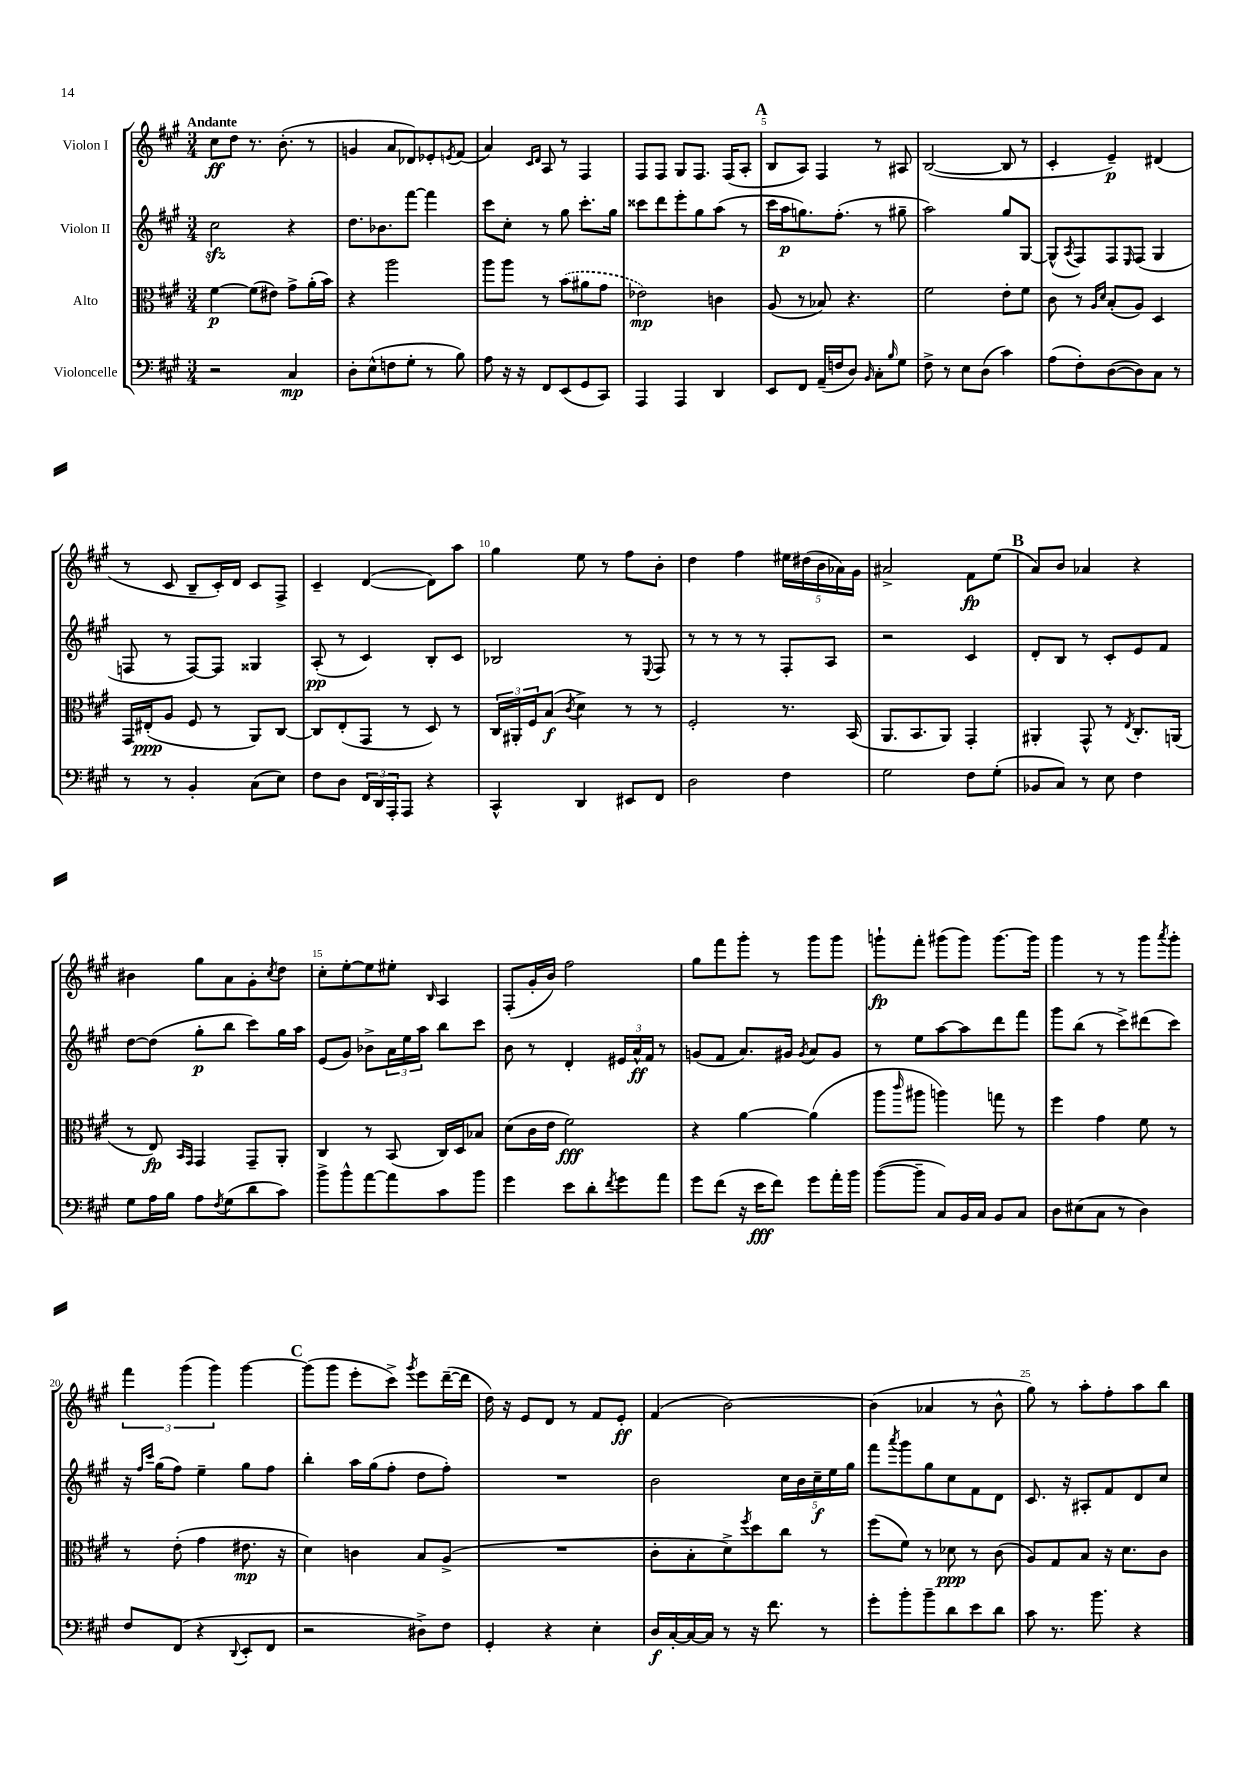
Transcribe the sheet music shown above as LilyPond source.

<<
\new StaffGroup <<
\new Staff = "s0" \with { instrumentName = "Violon I" } {
    \clef treble \key a \major \numericTimeSignature \time 3/4 \tempo "Andante"
    cis''8\ff d''8 r8. b'8.-.( r8 |
    g'4 a'8 des'8) ees'8-. \acciaccatura { e'8 } fis'8( |
    a'4) \grace { cis'16 d'16 } a8 r8 fis4 |
    fis8 fis8 gis8 fis8. fis16( a8-. |
    \mark \markup { \bold "A" } b8 a8) fis4 r8 ais8 |
    b2~( b8 r8 |
    cis'4-. e'4--\p) dis'4( |
    r8 cis'8 b8-- cis'16-.) d'16 cis'8 fis8-> |
    cis'4-- d'4~( d'8) a''8 |
    gis''4 e''8 r8 fis''8 b'8-. |
    d''4 fis''4 \tuplet 5/4 { eis''16 dis''16( b'16 aes'16) gis'16 } |
    ais'2-> fis'8\fp e''8( |
    \mark \markup { \bold "B" } a'8) b'8 aes'4 r4 |
    bis'4 gis''8 a'8 gis'8-. \acciaccatura { cis''8 } d''8 |
    cis''8-. e''8~-. e''8 eis''8-. \grace { b16 } a4 |
    fis8-.( gis'16-. b'16) fis''2 |
    gis''8 fis'''8 gis'''8-. r8 gis'''8 gis'''8 |
    g'''8-!\fp fis'''8-. gis'''8( gis'''8) gis'''8.~ gis'''16 |
    gis'''4 r8 r8 gis'''8 \acciaccatura { a'''8 } gis'''8-. |
    \tuplet 3/2 { fis'''4 gis'''4( gis'''4) } gis'''4~ |
    \mark \markup { \bold "C" } gis'''8( gis'''8 e'''8-. cis'''8->) \acciaccatura { gis'''8 } e'''8 d'''16~--( d'''16 |
    d''16) r16 e'8 d'8 r8 fis'8 e'8-.\ff |
    fis'4( b'2~) |
    b'4( aes'4 r8 b'8-^ |
    gis''8) r8 a''8-. fis''8-. a''8 b''8 \bar "|." |
}
\new Staff = "s1" \with { instrumentName = "Violon II" } {
    \clef treble \key a \major \numericTimeSignature \time 3/4
    cis''2\sfz r4 |
    d''8. bes'8. fis'''8~ fis'''4 |
    cis'''8 cis''8-. r8 gis''8 cis'''8.-. gis''16 |
    cisis'''8 d'''8 e'''8-. gis''8 a''8( r8 |
    \mark \markup { \bold "A" } cis'''16 a''16\p g''8.) fis''8.-.( r8 gis''8-- |
    a''2) gis''8 gis8~ |
    gis8-^( \acciaccatura { a8 } fis8) fis8 \grace { e16 } fis8( gis4 |
    f8 r8 f8~) f8 gisis4 |
    a8-.\pp( r8 cis'4) b8-. cis'8 |
    bes2 r8 \appoggiatura { e8 } fis8 |
    r8 r8 r8 r8 fis8-. a8 |
    r2 cis'4 |
    \mark \markup { \bold "B" } d'8-. b8 r8 cis'8-. e'8 fis'8 |
    d''8~ d''8( gis''8-.\p b''8 cis'''8) gis''16 a''16 |
    e'8( gis'8) bes'8-> \tuplet 3/2 { a'16 e''16 a''16 } b''8 cis'''8 |
    b'8 r8 d'4-. \tuplet 3/2 { eis'16 a'16-^\ff fis'16 } r8 |
    g'8( fis'8 a'8.) gis'16 \acciaccatura { gis'8 } a'8 gis'8 |
    r8 e''8 a''8~ a''8 d'''8 fis'''8 |
    gis'''8 b''8( r8 cis'''8->) dis'''8( cis'''8) |
    r16 \grace { fis''16 cis'''16 } gis''16( fis''8) e''4-- gis''8 fis''8 |
    \mark \markup { \bold "C" } b''4-. a''16 gis''16( fis''8-. d''8 fis''8-.) |
    R2. |
    b'2 \tuplet 5/4 { cis''16 b'16 cis''16--\f e''16 gis''16 } |
    fis'''8 \acciaccatura { a'''8 } gis'''8 gis''8 cis''8 fis'8 d'8 |
    cis'8. r16 ais8-. fis'8 d'8 cis''8 \bar "|." |
}
\new Staff = "s2" \with { instrumentName = "Alto" } {
    \clef alto \key a \major \numericTimeSignature \time 3/4
    fis'4~\p fis'8( eis'8) gis'8-> a'16-.( b'16) |
    r4 a''2 |
    a''8 a''8 r8 \once \slurDashed b'8( ais'8 gis'8 |
    ees'2\mp) c'4 |
    \mark \markup { \bold "A" } a8( r8 bes8) r4. |
    fis'2 e'8-. fis'8 |
    cis'8 r8 \grace { a16 d'16 } b8-.( a8) d4 |
    gis,16 eis16-.\ppp( a8 fis8 r8 a,8) cis8~ |
    cis8 e8-.( gis,8 r8 d8) r8 |
    \tuplet 3/2 { cis16 ais,16-. fis16 } b8\f( \acciaccatura { cis'8 } d'4->) r8 r8 |
    fis2-. r8. b,16( |
    a,8. b,8. a,8) gis,4-. |
    \mark \markup { \bold "B" } ais,4-. gis,8-^ r8 \acciaccatura { e8 } cis8.-. a,16( |
    r8 e8\fp) \grace { b,16 gis,16 } gis,4 gis,8-- a,8-. |
    cis4 r8 b,8( cis16) d16 bes8 |
    d'8( cis'16 e'16 fis'2\fff) |
    r4 a'4~ a'4( |
    a''8 \grace { cis'''16 } ais''8 a''4) g''8 r8 |
    fis''4 gis'4 fis'8 r8 |
    r8 e'8-.( gis'4 eis'8.\mp r16 |
    \mark \markup { \bold "C" } d'4) c'4 b8 a8->( |
    R2. |
    cis'8-. b8-. d'8->) \acciaccatura { fis''8 } d''8 cis''8 r8 |
    fis''8( fis'8) r8 des'8\ppp r8 cis'8( |
    a8) gis8 b8 r16 d'8. cis'8 \bar "|." |
}
\new Staff = "s3" \with { instrumentName = "Violoncelle" } {
    \clef bass \key a \major \numericTimeSignature \time 3/4
    r2 cis4\mp |
    d8-. e8-^( f8 gis8-. r8 b8) |
    a8 r16 r16 fis,8 e,8( gis,8 cis,8) |
    a,,4 a,,4 d,4 |
    \mark \markup { \bold "A" } e,8 fis,8 a,16--( f16 d8) \grace { b,16 } cis8-. \grace { b16 } gis8 |
    fis8-> r8 e8 d8( cis'4) |
    a8( fis8-.) d8~( d8) cis8 r8 |
    r8 r8 b,4-. cis8( e8) |
    fis8 d8 \tuplet 3/2 { fis,16 d,16 a,,16-. } a,,8 r4 |
    cis,4-^ d,4 eis,8 fis,8 |
    d2 fis4 |
    gis2 fis8 gis8-.( |
    \mark \markup { \bold "B" } bes,8 cis8) r8 e8 fis4 |
    gis8 a16 b16 a8 \acciaccatura { fis8 } gis8( d'8 cis'8) |
    b'8-> b'8-^ a'8~ a'8 cis'8 b'8 |
    gis'4 e'8 d'8-. \acciaccatura { fis'8 } gis'8 a'8 |
    gis'8 fis'8( r16 e'16\fff fis'8) gis'8 a'16-. b'16 |
    b'8~( b'8-- cis8) b,16 cis16 b,8 cis8 |
    d8 eis8( cis8 r8 d4) |
    fis8 fis,8( r4 \appoggiatura { d,8 } e,8-. fis,8 |
    \mark \markup { \bold "C" } r2 dis8->) fis8 |
    gis,4-. r4 e4-. |
    d16\f cis16~-. cis16~ cis16 r8 r16 fis'8. r8 |
    gis'8-. b'8-. b'8-- d'8 e'8 d'8 |
    cis'8 r8. b'8. r4 \bar "|." |
}
>>
>>
\layout { \context { \Score \override BarNumber.break-visibility = ##(#f #t #t) barNumberVisibility = #(every-nth-bar-number-visible 5) } }
